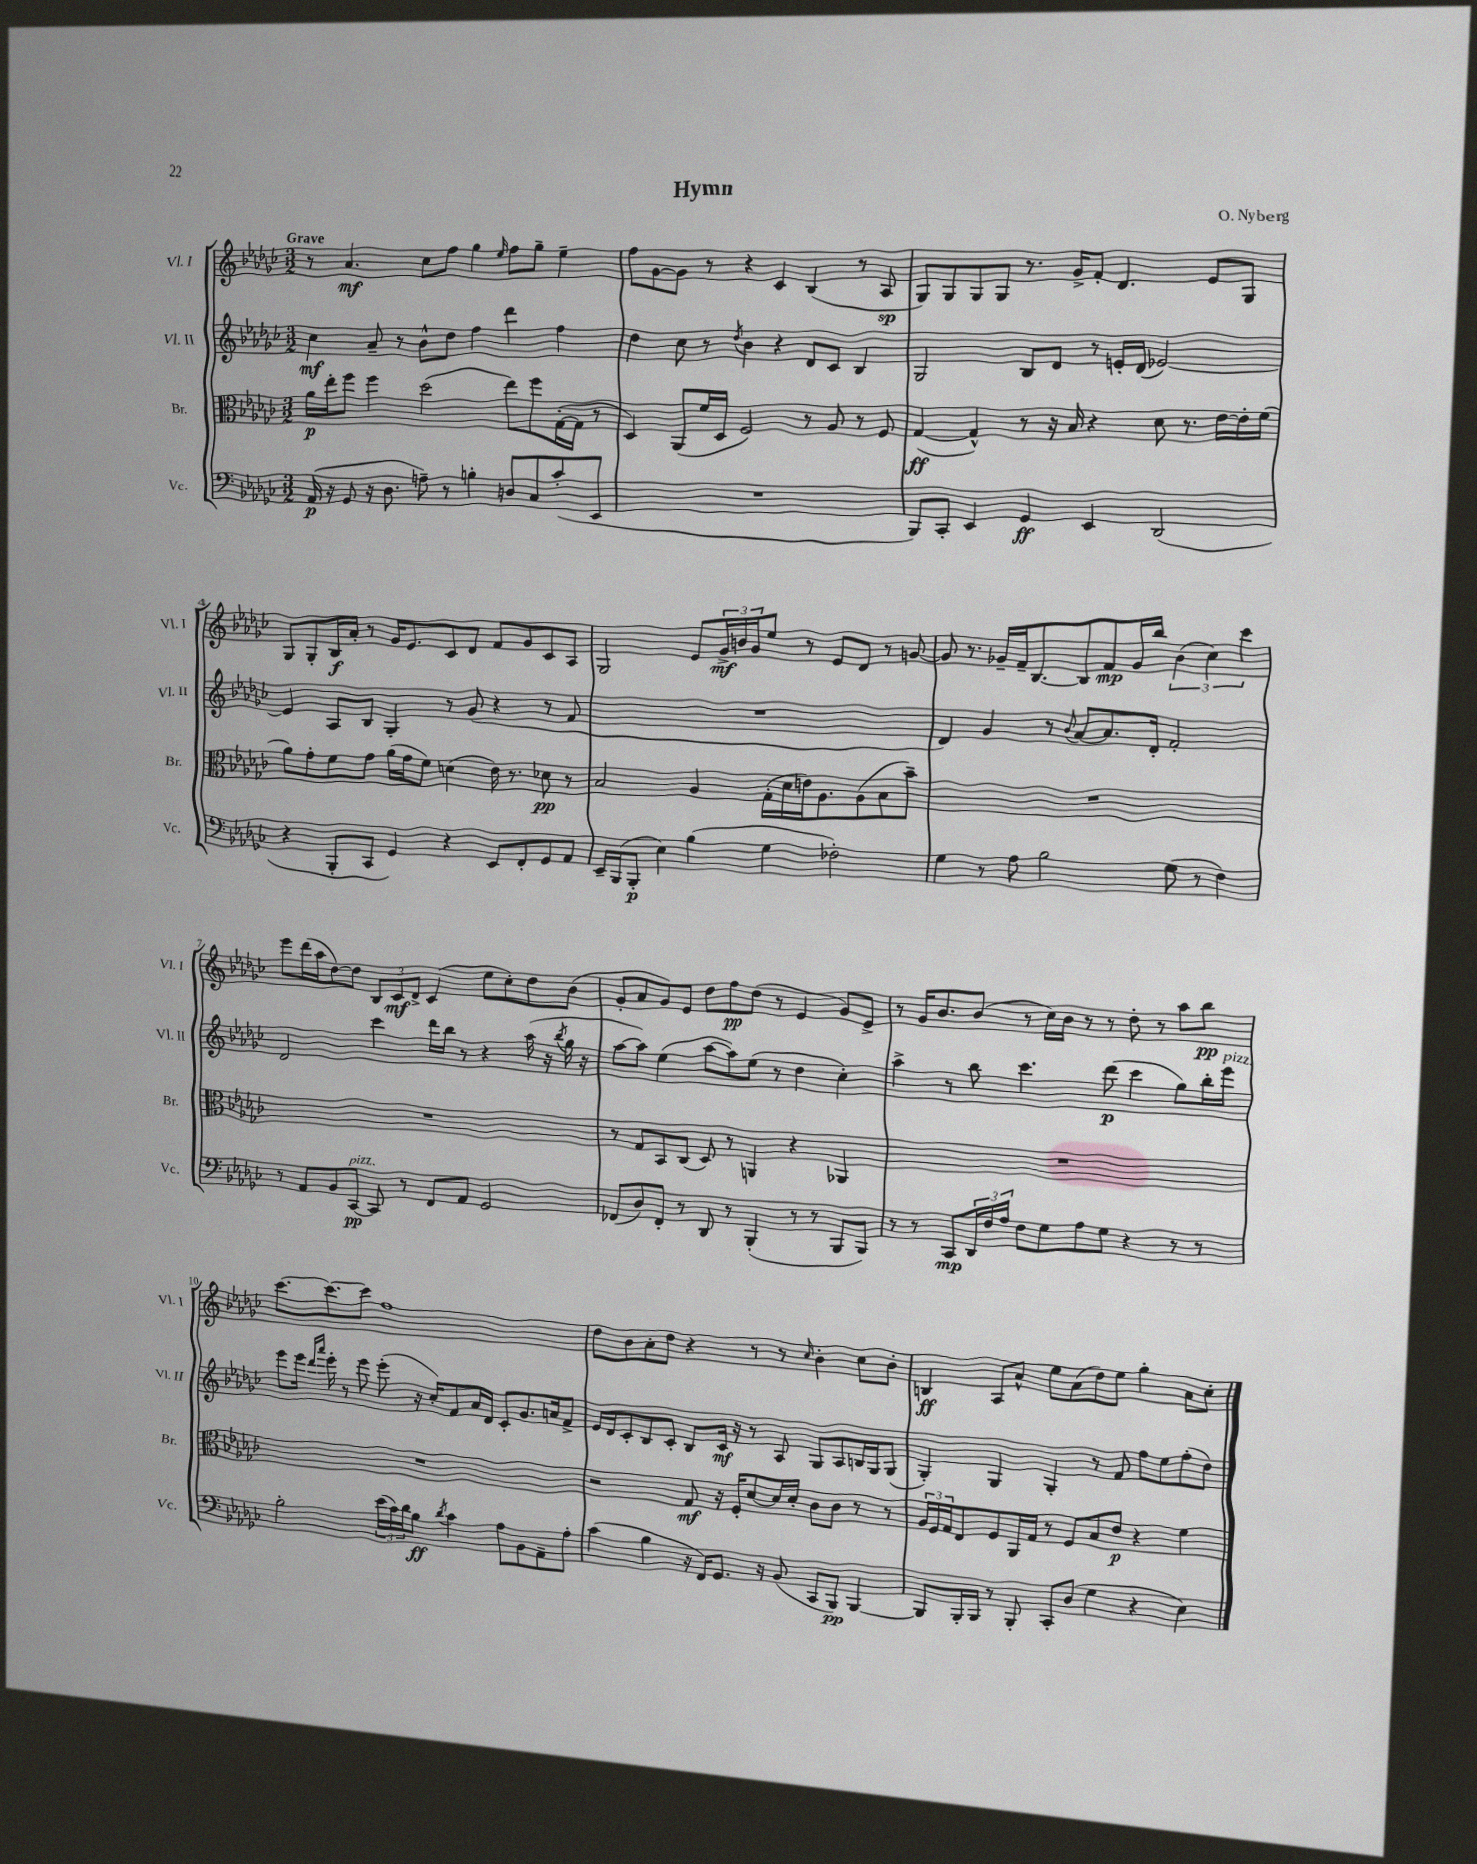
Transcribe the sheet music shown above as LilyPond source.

\header { title = "Hymn" composer = "O. Nyberg" }
<<
\new StaffGroup <<
\new Staff = "s0" \with { instrumentName = "Vl. I" shortInstrumentName = "Vl. I" } {
    \clef treble \key ges \major \numericTimeSignature \time 3/2 \tempo "Grave"
    r8 aes'4.\mf ces''8 f''8 ges''4 \grace { ees''16 } f''8 ges''8-- ees''4-- |
    f''8 ges'8~ ges'8 r8 r4 ces'4 bes4( r8 aes8\sp |
    ges8) ges8 ges8 ges8 r8. ges'16-> f'8-. des'4. ees'8 ges8 |
    ges8 ges8-. bes16\f aes'16-. r8 ges'16 ees'8. ces'8 des'8 f'8 ges'8 ces'8 aes8 |
    ges2 ees'8 \tuplet 3/2 { ges'16->\mf b'16 ges'16 } ees''8 r8 ees'8 des'8 r8 g'8~ |
    g'8 r8. ges'16-- f'16-- bes8.~ bes8 f'8\mp ges'16 bes''16 \tuplet 3/2 { bes'4( ces''4) ces'''4 } |
    ees'''8 des'''16( aes''16 des''8~) des''8 \tuplet 3/2 { bes8 ces'8\mf des'8-> } ces'4( ees''8 ces''8-.) des''8 bes'8( |
    ges'8-. aes'8 ges'8) ees'8 des''8 f''8\pp des''8( r8 ees'4 ges'8) ees'8-> |
    r8 ges'16 bes'8. bes'8( r8 ces''16) bes'16 r8 r8 des''8-. r8 aes''8 bes''8\pp |
    ces'''8.~ ces'''8.~ ces'''8 f''1 |
    des''8 bes'8 aes'8-. des''8 r4 r8 r8 \grace { ces''16 } bes'4-. ces''8 bes'8-. |
    b4\ff aes8 aes'8-^ ees''8 aes'8( des''8) ees''8 ges''4-. aes'8 ces''8-. \bar "|." |
}
\new Staff = "s1" \with { instrumentName = "Vl. II" shortInstrumentName = "Vl. II" } {
    \clef treble \key ges \major \numericTimeSignature \time 3/2
    ces''4\mf aes'8-- r8 bes'8-^ des''8 f''4 des'''4 f''4 |
    des''4 ces''8 r8 \acciaccatura { des''8 } bes'4 r4 des'8 ces'8 bes4 |
    ges2 bes8 des'8 r8 e'16-. des'16( ees'2~) |
    ees'4 aes8 bes8 ges4-. r8 ges'8( r4 r8 f'8 |
    R1. |
    des'4) ges'4 r8 \appoggiatura { bes'8 } aes'8~ aes'8. des'16-. f'2-. |
    des'2 ces'''4 des'''16 bes''16 r8 r4 aes''16( r16 \acciaccatura { bes''8 } ges''16 r16 |
    aes''8~ aes''8) ees''4( aes''8~ aes''8) ees''8( r8 des''4 ces''4-.) |
    aes''4-> r8 bes''8 ces'''4. des'''8\p( ces'''4 ges''8) bes''16-. ees'''16^\markup { \italic "pizz." } |
    ees'''8 ees'''16 \grace { des'''16 aes'''16 } ees'''16-. r8 ees'''8 ees'''8-.( r16 ces''16-.) f'8 aes'16 des'16 ces'8-. ges'8. a'16 f'8-> |
    ees'16 des'16 ces'8-. bes8 ces'8-. bes8 ces'16\mf r16 r8 aes8 ges8 aes8 b16 ges16 ges8( |
    ges4-.) ges4 ges4-. r8 f'8 f''8 ees''8 f''8-.( des''8) \bar "|." |
}
\new Staff = "s2" \with { instrumentName = "Br." shortInstrumentName = "Br." } {
    \clef alto \key ges \major \numericTimeSignature \time 3/2
    aes'16\p ees''16-. f''8 f''4 des''2( ees''8) f''8 ges16~-.( ges16 r8 |
    des4) aes,8( f'16 des16 f2) r8 aes8 r8 f8 |
    ges4~\ff( ges4-^) r8 r16 bes16 r4 des'8 r8. ees'16~ ees'16-. f'16( |
    aes'8) ges'8-. f'8 ges'8 aes'16( ges'16 f'8) d'4( ees'16) r8. des'8\pp r8 |
    bes2 aes4 ges16-.( des'16 e'16) aes8. aes8( bes8 bes'8--) |
    R1. |
    R1. |
    r8 ges8 bes,8 ces8( des8) r8 a,4 r4 aes,4 |
    R1. |
    R1. |
    r2 ges8\mf r16 f16-. des'8~ des'16 des'16-. ces'8 ces'8 r8 r8 |
    \tuplet 3/2 { aes16 f16 ges16 } ees8 f8 aes,16 ges16 r8 f8 bes8 ees'8\p r4 f'4 \bar "|." |
}
\new Staff = "s3" \with { instrumentName = "Vc." shortInstrumentName = "Vc." } {
    \clef bass \key ges \major \numericTimeSignature \time 3/2
    aes,16\p( r16 ges,8 r16 des8. a8--) r8 b4-. d8 ces8 ces'8-.( ees,8 |
    R1. |
    bes,,8) ces,8-. ees,4 ges,4\ff ees,4 des,2( |
    r4 bes,,8-. ces,8 ges,4) r4 ees,8 f,8-. ges,8 aes,8 |
    ees,16-- bes,,16( bes,,8-.\p ees4) bes4( ges4 fes2-.) |
    ges4 r8 aes8 bes2 ges8( r8 f4) |
    r8 aes,8 bes,8 ces,8~\pp^\markup { \italic "pizz." } ces,8 r8 f,8 aes,8 ges,2 |
    fes,8( des8) fes,8-. r8 des,8 r8 bes,,4-.( r8 r8 bes,,8 bes,,8) |
    r8 r8 ces,8\mp \tuplet 3/2 { des,16 f16 aes16 } f8 ges8 aes8 ges8 r4 r8 r8 |
    bes2-. \tuplet 3/2 { ees'16( ces'16) des'16 } bes8\ff \acciaccatura { des'8 } ces'4 aes8 bes,8 aes,8-- aes8-. |
    ces'4( bes4 r16 f,16) ges,8. r16 bes,8( ces,8 bes,,8\pp) bes,,4~ |
    bes,,8 bes,,16-. bes,,16 r8 bes,,8-. ces,8-. des8( ges4 r4 ees4) \bar "|." |
}
>>
>>
